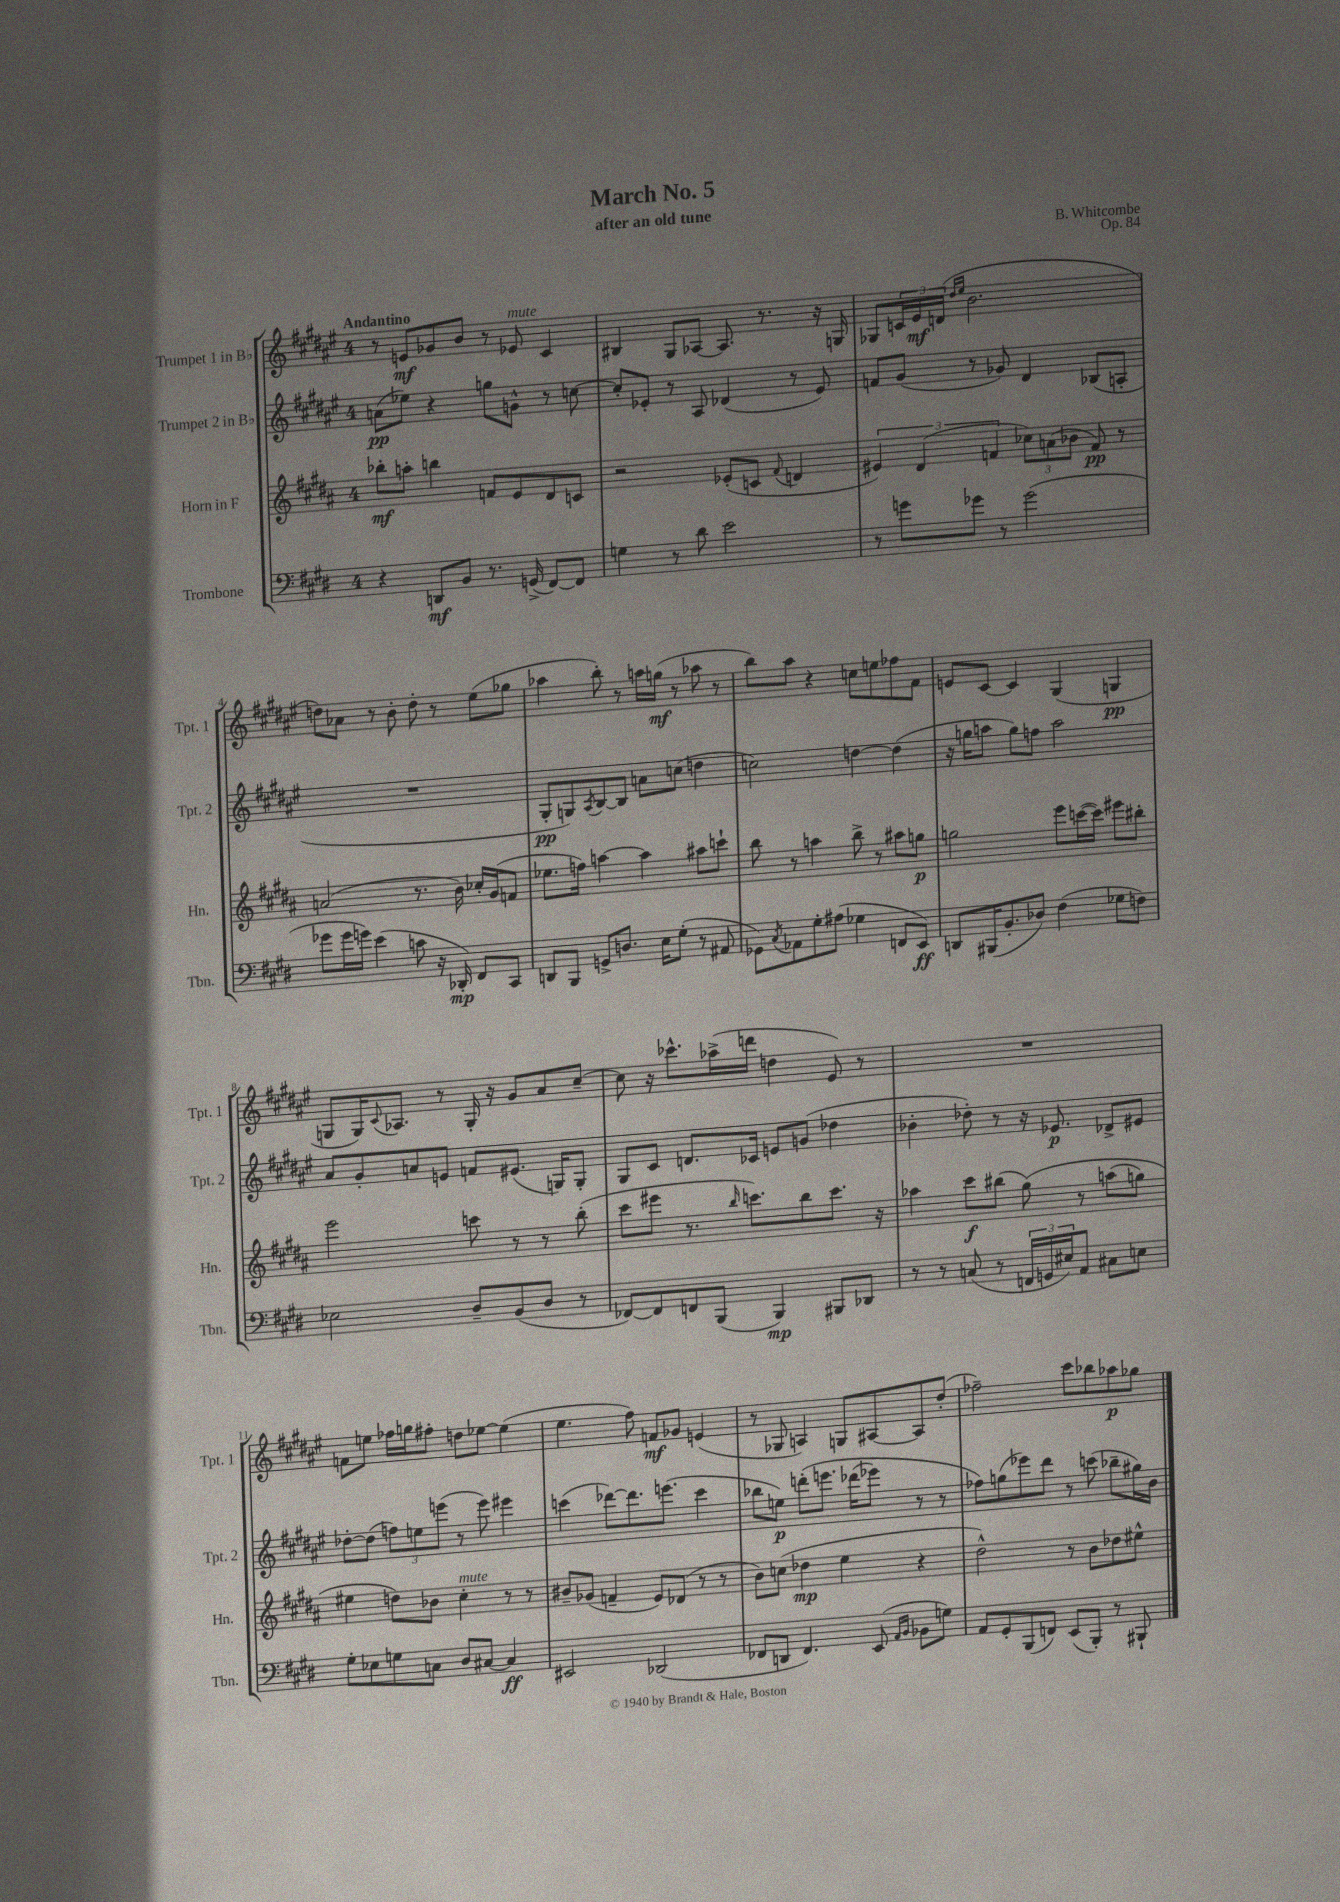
\header { title = "March No. 5" composer = "B. Whitcombe" subtitle = "after an old tune" opus = "Op. 84" }
<<
\new StaffGroup <<
\new Staff = "s0" \with { instrumentName = "Trumpet 1 in Bb" shortInstrumentName = "Tpt. 1" } {
    \clef treble \key fis \major \once \override Staff.TimeSignature.style = #'single-digit \time 4/4 \tempo "Andantino"
    r8 e'8\mf ges'8 b'8 r8 ees'8^\markup { \italic "mute" } cis'4 |
    bis4 gis8 aes8~ aes8. r8. r16 g16 |
    ges8 \tuplet 3/2 { c'16 eis'16\mf d'16( } \grace { dis''16 eis''16 } b'2. |
    d''8) aes'8 r8 b'8-. d''8-. r8 eis''8( ges''8 |
    aes''4 b''8-.) r8 a''16 g''16\mf( r8 aes''8 r8 |
    b''8) ais''8 r4 c''8 e''8 fes''8 fis'8 |
    e'8 cis'8~ cis'4 gis4( g4\pp |
    g8 g16) \appoggiatura { cis'8 } aes8. r8 g16-. r16 gis'8 ais'8 cis''8~-- |
    cis''8 r16 ces'''8.-^ aes''16->( d'''16 d''4 eis'8) r8 |
    R1 |
    f'8 e''8 fes''16 g''16 fis''8-. d''8 ees''8~ ees''4( |
    eis''4. fis''8) f'8\mf ges'8 e'4( |
    r8 ges8 a4) g8 ais8~ ais8 dis''8-.( |
    fes''2--) cis'''8 bes''8 aes''8\p ges''8 \bar "|." |
}
\new Staff = "s1" \with { instrumentName = "Trumpet 2 in Bb" shortInstrumentName = "Tpt. 2" } {
    \clef treble \key fis \major \once \override Staff.TimeSignature.style = #'single-digit \time 4/4
    a'8\pp( ees''8) r4 g''8 g'8-^ r8 c''8~ |
    c''8-. ees'8-. r8 ais8 des'4( r8 ees'8) |
    f'8 gis'8( r8 ges'8) dis'4 bes8( a8-. |
    R1 |
    gis8-.\pp g8) \acciaccatura { ais8 } b8~ b8 a'8 c''8( d''4 |
    c''2) d''4~ d''4( |
    r16 g''16 a''8 g''8) f''8 a''2 |
    ais'8 gis'8-. a'8 e'8 f'8 eis'8.( g16) g8-. |
    gis8 cis'8 d'8. ces'16 e'8 g'8( des''4 |
    bes'4-. des''8-.) r8 r16 ees'8.\p des'8-> eis'8 |
    des''8~-. des''8( \tuplet 3/2 { f''8) e''8 e'''8( } r8 e'''8) eis'''4 |
    c'''4( des'''8~) des'''8. e'''8.( c'''4 |
    bes''8 e''8\p) d'''8-.\( e'''8. des'''16( ees'''8) r8 r8 |
    fes''8\) g''8( ees'''8) dis'''8 r8 c'''8( bes''8-- gis''16) b'16 \bar "|." |
}
\new Staff = "s2" \with { instrumentName = "Horn in F" shortInstrumentName = "Hn." } {
    \clef treble \key b \major \once \override Staff.TimeSignature.style = #'single-digit \time 4/4
    bes''8-.\mf a''8-. b''4 f'8 e'8 dis'8 c'8 |
    r2 ees'8-.( c'8 \appoggiatura { fis'8 } d'4 |
    \tuplet 3/2 { eis'4) dis'4( f'4 } \tuplet 3/2 { ces''8) a'8( bes'8 } f'8\pp) r8 |
    a'2( r8. b'16) ces''16-. gis'16( f'8 |
    ees''8. f''16) a''4~ a''4 ais''8 c'''8-! |
    b''8 r8 a''4 b''8-> r8 ais''8 g''8\p |
    g''2 e'''8 c'''16~( c'''16) eis'''8 bis''8-. |
    e'''2 c'''8 r8 r8 b''8-.( |
    cis'''8 eis'''8 r8. \grace { b''16 } c'''8.) b''8 c'''8. r16 |
    aes''4 cis'''8\f bis''8( gis''8)\( r8 a''8( g''8) |
    eis''4 d''8\) bes'8 cis''4-.^\markup { \italic "mute" } r8 r8 |
    bis'8-- ges'8( f'4-- e'8) des'8( r8 r8 |
    b'8) c''8( des''4\mp e''4 r4 |
    dis''2-^) r8 b'8 des''8 eis''8-^ \bar "|." |
}
\new Staff = "s3" \with { instrumentName = "Trombone" shortInstrumentName = "Tbn." } {
    \clef bass \key e \major \once \override Staff.TimeSignature.style = #'single-digit \time 4/4
    r4 d,8\mf b,8 r8. g,16->( fis,8~) fis,8 |
    g4 r8 dis'8 e'2 |
    r8 g'8 ges'8 r8 ges'2( |
    ges'8 ges'16 g'16) e'4( c'8 r16 des,16-.\mp) fis,8 cis,8 |
    d,8 b,,8 g,8-> d8. e16 gis8-.( r8 ais,8 |
    ges,8) \acciaccatura { cis8 } aes,8 gis8-. ais8( ges4 f,8 e,8\ff) |
    d,8 bis,,16( b,8.-. des8) fis4( ges8 f8) |
    ees2 dis8-- b,8( dis8 r8 |
    fes,8~) fes,8 f,8 b,,8( b,,4\mp) bis,,8 des,8 |
    r8 r8 c8( r8 \tuplet 3/2 { f,16 g,16 eis16) } a,8 cis8 e8 |
    gis8-. ees8 g8 c8 dis8 cis8~ cis4\ff |
    eis,2 des,2( |
    fes,8 d,8 fes,4.) e,8( \grace { a,16 b,16 } bes,8 g8) |
    a,8 gis,8-. b,,8( f,8) e,8( b,,8-.) r8 bis,,8-! \bar "|." |
}
>>
>>
